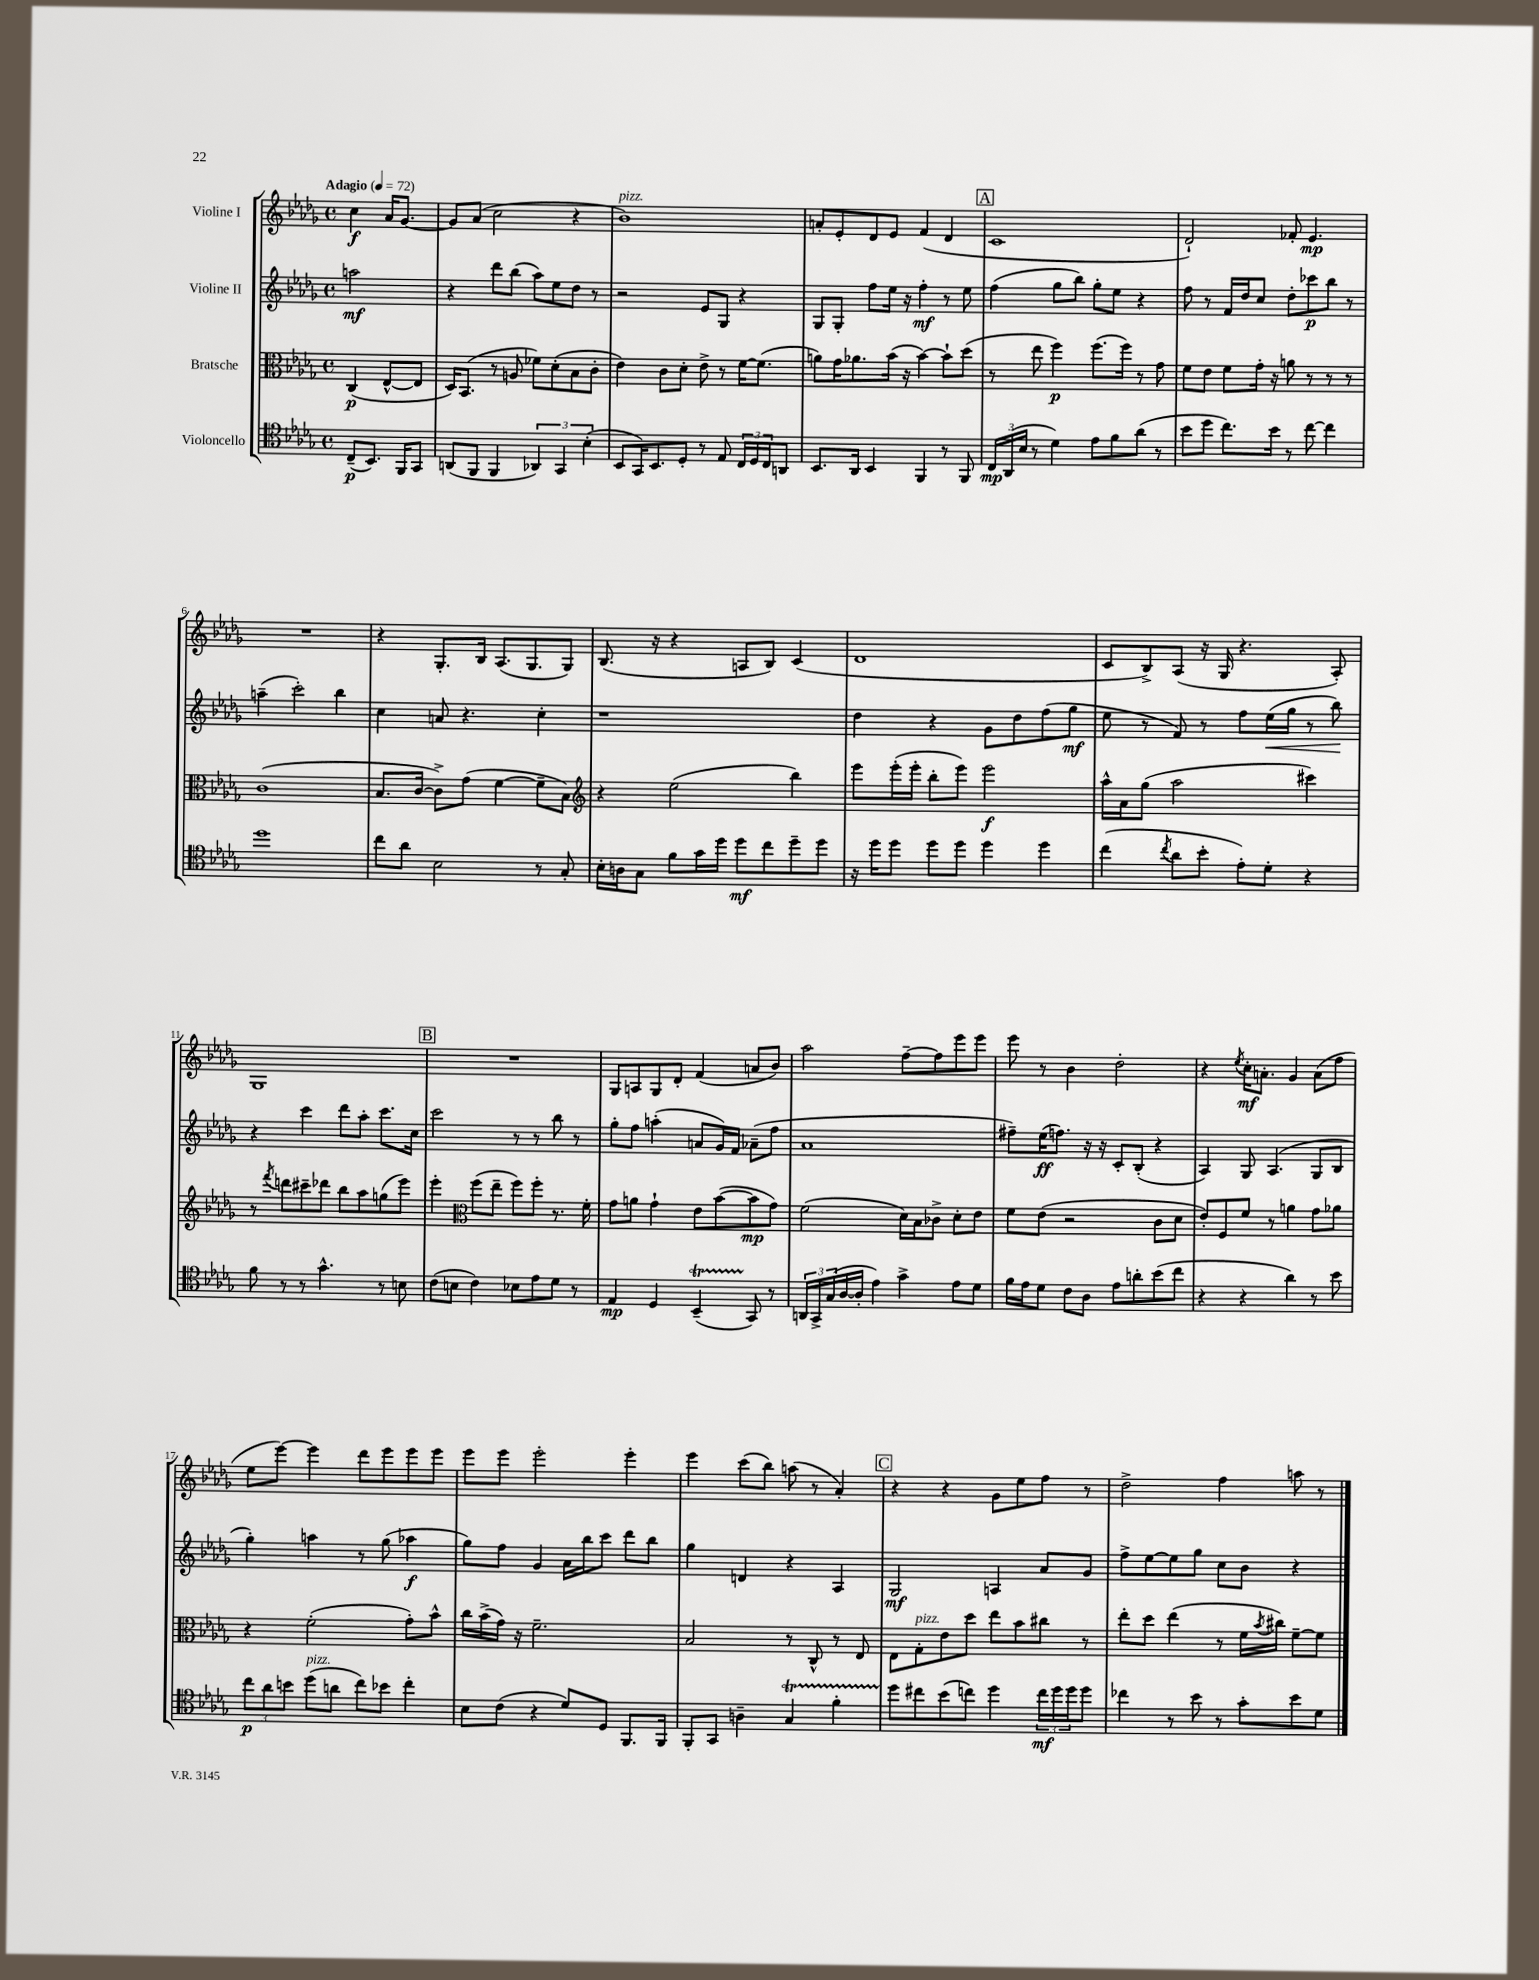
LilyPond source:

<<
\new StaffGroup <<
\new Staff = "s0" \with { instrumentName = "Violine I" } {
    \clef treble \key des \major \defaultTimeSignature \time 4/4 \partial 2 \tempo "Adagio" 4 = 72
    c''4\f aes'16 ges'8.~ |
    ges'8 aes'8( c''2 r4 |
    bes'1^\markup { \italic "pizz." }) |
    a'8-. ees'8-. des'8 ees'8 f'4( des'4 |
    \mark \markup { \box "A" } c'1 |
    des'2-!) fes'8-. ees'4.\mp |
    R1 |
    r4 ges8.-. bes16 aes8.( ges8. ges8) |
    bes8.( r16 r4 a8 bes8) c'4( |
    des'1 |
    c'8 bes8->) aes8( r16 ges16 r4. aes8-.) |
    ges1 |
    \mark \markup { \box "B" } R1 |
    ges8 a8 ges8 des'8-. f'4( a'8 bes'8) |
    aes''2 f''8~-- f''8 ees'''8 ees'''8 |
    ees'''8 r8 bes'4 des''2-. |
    r4 \acciaccatura { ees''8 } c''16-.\mf a'8.-. ges'4 a'8( f''8 |
    ees''8 ees'''8~) ees'''4 des'''8 ees'''8 ees'''8 ees'''8 |
    ees'''8 ees'''8 ees'''2-. ees'''4-. |
    ees'''4 c'''8( bes''8) a''8( r8 aes'4-.) |
    \mark \markup { \box "C" } r4 r4 ges'8 ees''8 f''8 r8 |
    des''2-> f''4 a''8 r8 \bar "|." |
}
\new Staff = "s1" \with { instrumentName = "Violine II" } {
    \clef treble \key des \major \defaultTimeSignature \time 4/4 \partial 2
    a''2\mf |
    r4 des'''8 bes''8( aes''8) ees''8 des''8 r8 |
    r2 ees'8 ges8 r4 |
    ges8 ges8-. f''8 ees''16 r16 f''4-.\mf r8 ees''8 |
    \mark \markup { \box "A" } f''4( ges''8 bes''8) ges''8-. ees''8 r4 |
    f''8 r8 f'16 des''16 c''8 des''8-. ces'''8\p bes''8 r8 |
    a''4--( c'''2-.) bes''4 |
    c''4 a'8 r4. c''4-. |
    r1 |
    des''4 r4 ges'8 des''8 f''8( ges''8\mf |
    ees''8 r8 f'8) r8 f''8 ees''16\<( ges''16 r8 bes''8\!) |
    r4 c'''4 des'''8 aes''8-. c'''8. c''16 |
    \mark \markup { \box "B" } c'''2 r8 r8 bes''8 r8 |
    ges''8-. f''8 a''4-.( a'8 ges'16) f'16 aes'8--( f''8 |
    aes'1 |
    fis''8--) ees''16\ff( f''8.) r16 r16 c'8-. bes8-.( r4 |
    aes4) ges8 aes4.( ges8 bes8 |
    ges''4-.) a''4 r8 ges''8( aes''4\f |
    ges''8) f''8 ges'4 aes'16 bes''16 c'''8 des'''8 bes''8 |
    ges''4 d'4 r4 aes4 |
    \mark \markup { \box "C" } ges2\mf a4 aes'8 ges'8 |
    f''8-> ees''8~ ees''8 ges''8 c''8 bes'8 r4 \bar "|." |
}
\new Staff = "s2" \with { instrumentName = "Bratsche" } {
    \clef alto \key des \major \defaultTimeSignature \time 4/4 \partial 2
    c4\p( ees8~-^ ees8 |
    des16) bes,8.( r8 a8 fes'8) des'8-.( bes8 c'8-. |
    ees'4) c'8 des'8-. ees'8-> r8 f'16~ f'8.( |
    a'8) ges'16 aes'8. bes'16( r16 bes'4~) bes'8-! des''8( |
    \mark \markup { \box "A" } r8 ees''8 f''4\p) f''8.( f''16) r8 ges'8 |
    f'8 ees'8 f'8 ges'16-. r16 a'8 r8 r8 r8 |
    c'1( |
    bes8. c'16~ c'8->) ges'8( f'4~ f'8-- bes8) |
    \clef treble r4 ees''2( bes''4) |
    ees'''8 ees'''16-.( ees'''16-. bes''8-. ees'''8) ees'''2\f |
    aes''16-^ aes'16 ges''8( aes''2 cis'''4) |
    r8 \acciaccatura { f'''8 } d'''8 cis'''8-- des'''8 bes''8 aes''8 g''8( ees'''8) |
    \mark \markup { \box "B" } ees'''4-. \clef alto f''8( ees''8-- f''8) f''8-. r8. f'16-. |
    ges'8 a'8 ges'4-! ees'8 bes'8~( bes'8\mp ges'8) |
    f'2( des'16) bes16 ces'8-> des'8-. ees'8 |
    f'8 ees'8( r2 c'8 des'8 |
    ees'8-.) f8 f'8 r8 a'4 ges'8 aes'8 |
    r4 f'2-.( ges'8-.) bes'8-^ |
    c''16 bes'16->( ges'16) r16 f'2.-- |
    bes2 r8 c8-^ r8 ees8 |
    \mark \markup { \box "C" } ees8 ges8-.^\markup { \italic "pizz." } ees'8 des''8 ees''8 bes'8 cis''8 r8 |
    ees''8-. des''8 ees''4( r8 f'16 \acciaccatura { bes'8 } cis''16) f'8~-- f'8 \bar "|." |
}
\new Staff = "s3" \with { instrumentName = "Violoncello" } {
    \clef tenor \key des \major \defaultTimeSignature \time 4/4 \partial 2
    c8--\p( bes,8.) f,16 ges,8 |
    a,8( f,8 f,4 \tuplet 3/2 { aes,4) ges,4 bes4-.( } |
    bes,8 ges,16) bes,8. des8-. r8 ees8 \tuplet 3/2 { c16 des16 c16 } a,8 |
    bes,8. aes,16 bes,4 f,4 r8 f,8 |
    \mark \markup { \box "A" } \tuplet 3/2 { c16\mp aes,16( bes16 } r8 des'4) ees'8 f'8 aes'8( r8 |
    bes'8 des''8 c''8.) bes'16 r8 c''8~ c''4 |
    des''1 |
    c''8 aes'8 bes2 r8 ges8-. |
    bes16-. a16 ges8 f'8 ges'16 des''16 des''8\mf c''8 des''8-- des''8 |
    r16 des''16 des''8 des''8 des''8 des''4 des''4 |
    c''4( \acciaccatura { c''8 } aes'8 bes'8-. ees'8-.) des'8-. r4 |
    f'8 r8 r8 ges'4.-^ r8 b8 |
    \mark \markup { \box "B" } c'8( b8 c'4) bes8 ees'8 des'8 r8 |
    ees4\mp des4 bes,4--\startTrillSpan( ges,8\stopTrillSpan) r8 |
    \tuplet 3/2 { a,16 ges,16-> ges16( } aes16~ aes16-. ees'4) ges'4-> ees'8 des'8 |
    f'16 ees'16 des'8 c'8 aes8 ees'8 a'8-. bes'8( c''8 |
    r4 r4 aes'4) r8 bes'8 |
    \tuplet 3/2 { c''8\p aes'8 b'8 } des''8^\markup { \italic "pizz." }( a'8 c''8) bes'8 c''4-. |
    bes8 c'8( r4 des'8) des8 f,8. f,16 |
    f,8-. ges,8 a4-- ges4\startTrillSpan f'4-. |
    \mark \markup { \box "C" } des''8\stopTrillSpan cis''8 bes'8( c''8) des''4 \tuplet 3/2 { c''16\mf des''16 des''16 } des''8 |
    ces''4 r8 bes'8 r8 ges'8-. bes'8 des'8 \bar "|." |
}
>>
>>
